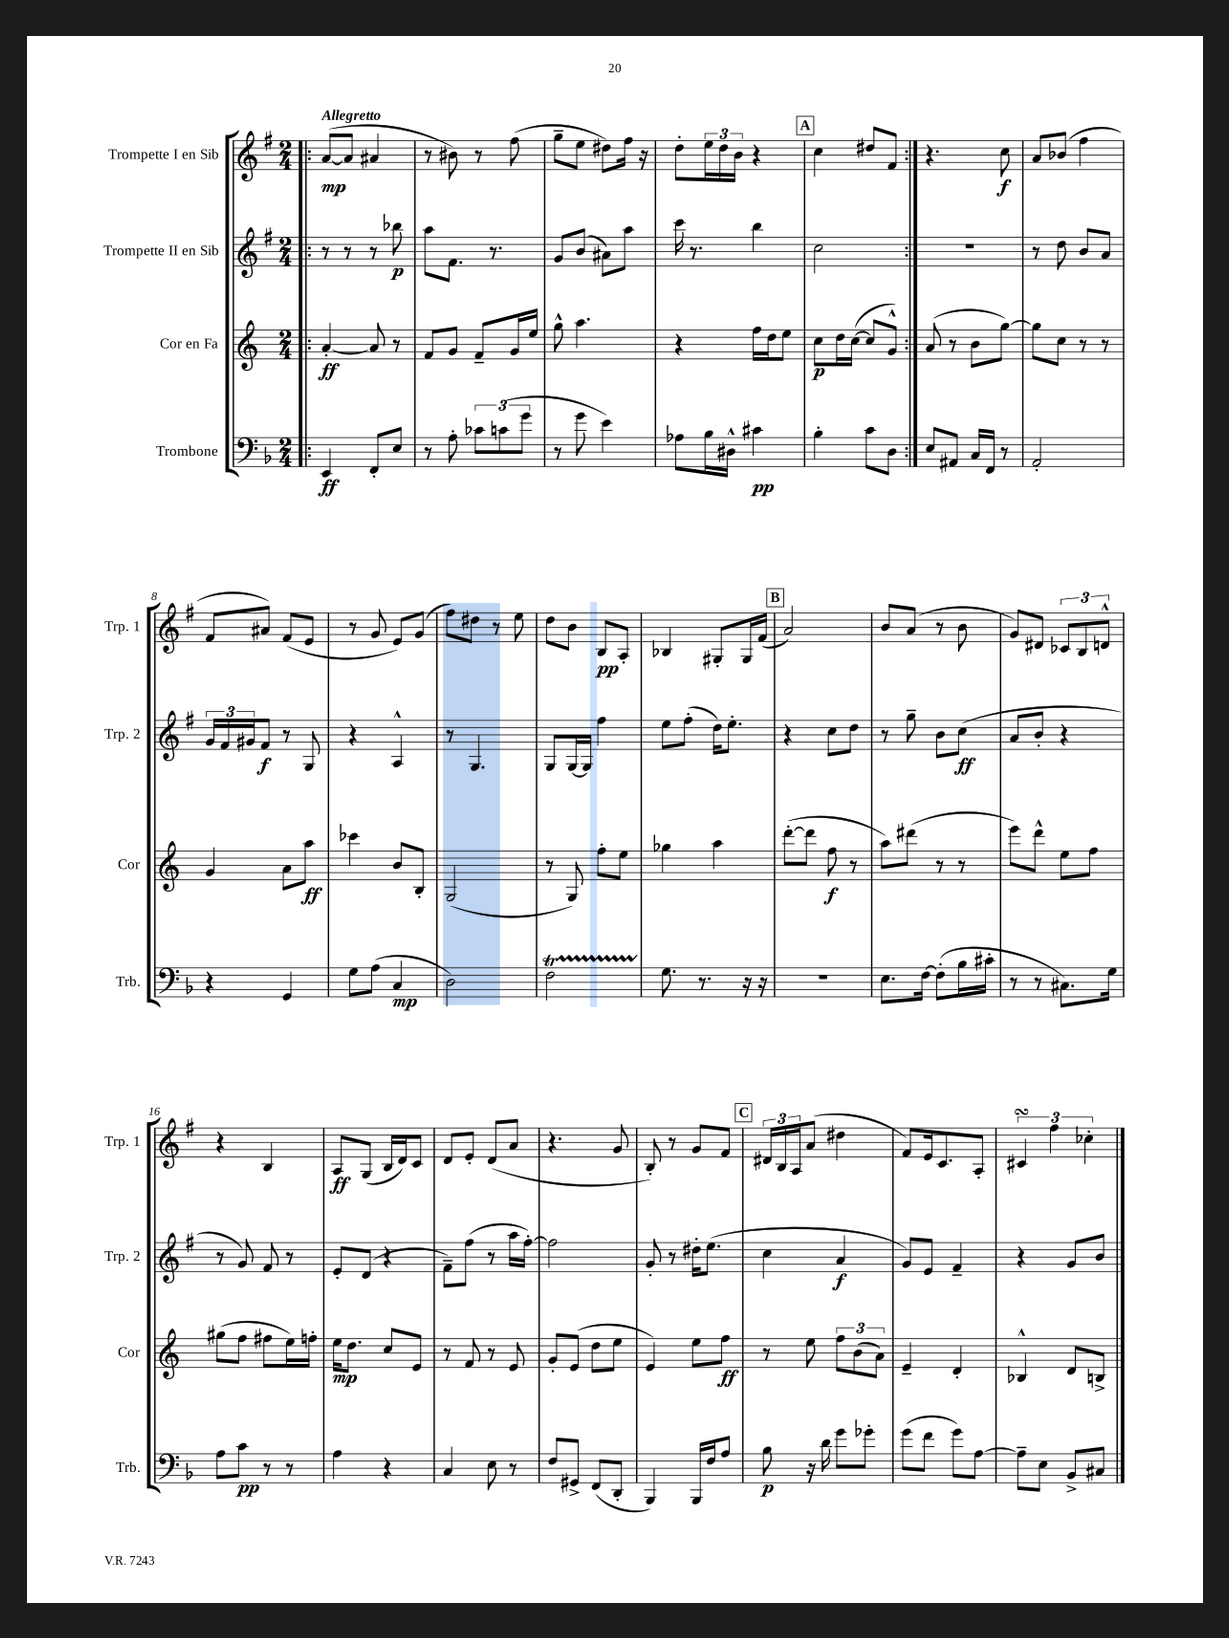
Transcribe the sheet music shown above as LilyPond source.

<<
\new StaffGroup <<
\new Staff = "s0" \with { instrumentName = "Trompette I en Sib" shortInstrumentName = "Trp. 1" } {
    \clef treble \key g \major \numericTimeSignature \time 2/4 \tempo "Allegretto"
    \repeat volta 2 { \bar ".|:" a'8~\mp( a'8 ais'4 |
    r8 bis'8) r8 fis''8( |
    g''8-- e''8 dis''8) fis''16 r16 |
    d''8-. \tuplet 3/2 { e''16 d''16 b'16 } r4 |
    \mark \markup { \box "A" } c''4 dis''8 fis'8 | }
    r4. c''8\f |
    a'8 bes'8( fis''4 |
    fis'8 ais'8) fis'8( e'8 |
    r8 g'8 e'8) g'8( |
    fis''8) dis''8 r8 e''8 |
    d''8 b'8 b8\pp a8-. |
    bes4 gis8-. gis16 fis'16( |
    \mark \markup { \box "B" } a'2) |
    b'8 a'8( r8 b'8 |
    g'8) dis'8 \tuplet 3/2 { ces'8 b8 d'8-^ } |
    r4 b4 |
    a8\ff g8( b16 d'16) c'8 |
    d'8 e'8-. d'8( a'8 |
    r4. g'8 |
    b8-.) r8 g'8 fis'8 |
    \mark \markup { \box "C" } \tuplet 3/2 { dis'16 b16 a16 } a'8( dis''4 |
    fis'8) e'16 c'8. a8-. |
    \tuplet 3/2 { cis'4\turn fis''4 ces''4-. } \bar "|." |
}
\new Staff = "s1" \with { instrumentName = "Trompette II en Sib" shortInstrumentName = "Trp. 2" } {
    \clef treble \key g \major \numericTimeSignature \time 2/4
    \repeat volta 2 { \bar ".|:" r8 r8 r8 bes''8\p |
    a''8 fis'8. r8. |
    g'8 b'8( ais'8) a''8 |
    c'''16 r8. b''4 |
    \mark \markup { \box "A" } c''2 | }
    r2 |
    r8 d''8 b'8 a'8 |
    \tuplet 3/2 { g'16 fis'16 gis'16 } fis'8\f r8 g8 |
    r4 a4-^ |
    r8 g4. |
    g8 g16~ g16 fis''4 |
    e''8 fis''8-.( d''16) e''8.-. |
    \mark \markup { \box "B" } r4 c''8 d''8 |
    r8 g''8-- b'8 c''8\ff( |
    a'8 b'8-. r4 |
    r8 g'8) fis'8 r8 |
    e'8-. d'8( r4 |
    fis'8--) fis''8( r8 a''16 fis''16~-.) |
    fis''2 |
    g'8-. r8 dis''16-. e''8.( |
    \mark \markup { \box "C" } c''4 a'4\f |
    g'8) e'8 fis'4-- |
    r4 g'8 b'8 \bar "|." |
}
\new Staff = "s2" \with { instrumentName = "Cor en Fa" shortInstrumentName = "Cor" } {
    \clef treble \key c \major \numericTimeSignature \time 2/4
    \repeat volta 2 { \bar ".|:" a'4~-.\ff a'8 r8 |
    f'8 g'8 f'8-- g'16 e''16 |
    g''8-^ a''4. |
    r4 f''16 d''16 e''8 |
    \mark \markup { \box "A" } c''8\p d''16 c''16~( c''8 g'8-^) | }
    a'8( r8 b'8 g''8~) |
    g''8 c''8 r8 r8 |
    g'4 a'8 a''8\ff |
    ces'''4 b'8 b8-. |
    g2( |
    r8 g8) f''8-. e''8 |
    ges''4 a''4 |
    \mark \markup { \box "B" } d'''8~-.( d'''8 f''8\f r8 |
    a''8) dis'''8( r8 r8 |
    e'''8) d'''8-^ e''8 f''8 |
    gis''8( f''8 fis''8 e''16) f''16-. |
    e''16\mp d''8. c''8 e'8 |
    r8 f'8 r8 e'8 |
    g'8-. e'8( d''8 e''8 |
    e'4) e''8 f''8\ff |
    \mark \markup { \box "C" } r8 e''8 \tuplet 3/2 { f''8 b'8( a'8) } |
    e'4-- d'4-. |
    bes4-^ d'8 b8-> \bar "|." |
}
\new Staff = "s3" \with { instrumentName = "Trombone" shortInstrumentName = "Trb." } {
    \clef bass \key f \major \numericTimeSignature \time 2/4
    \repeat volta 2 { \bar ".|:" e,4\ff f,8-. e8 |
    r8 a8-. \tuplet 3/2 { ces'8 c'8( g'8 } |
    r8 g'8 e'4) |
    aes8 bes16 dis16-^ cis'4\pp |
    \mark \markup { \box "A" } bes4-. c'8 d8 | }
    e8 ais,8 c16 f,16 r8 |
    a,2-. |
    r4 g,4 |
    g8 a8( c4\mp |
    d2) |
    f2\startTrillSpan |
    g8.\stopTrillSpan r8. r16 r16 |
    \mark \markup { \box "B" } r2 |
    e8. f16~ f8-.( bes16 cis'16-. |
    r8 r8 cis8.) g16 |
    a8 c'8\pp r8 r8 |
    a4 r4 |
    c4 e8 r8 |
    f8 gis,8-> f,8( d,8-. |
    bes,,4) bes,,16 f16 a8 |
    \mark \markup { \box "C" } bes8\p r16 d'16 g'8 ges'8-. |
    g'8( f'8 g'8) a8~ |
    a8-- e8 bes,8-> cis8 \bar "|." |
}
>>
>>
